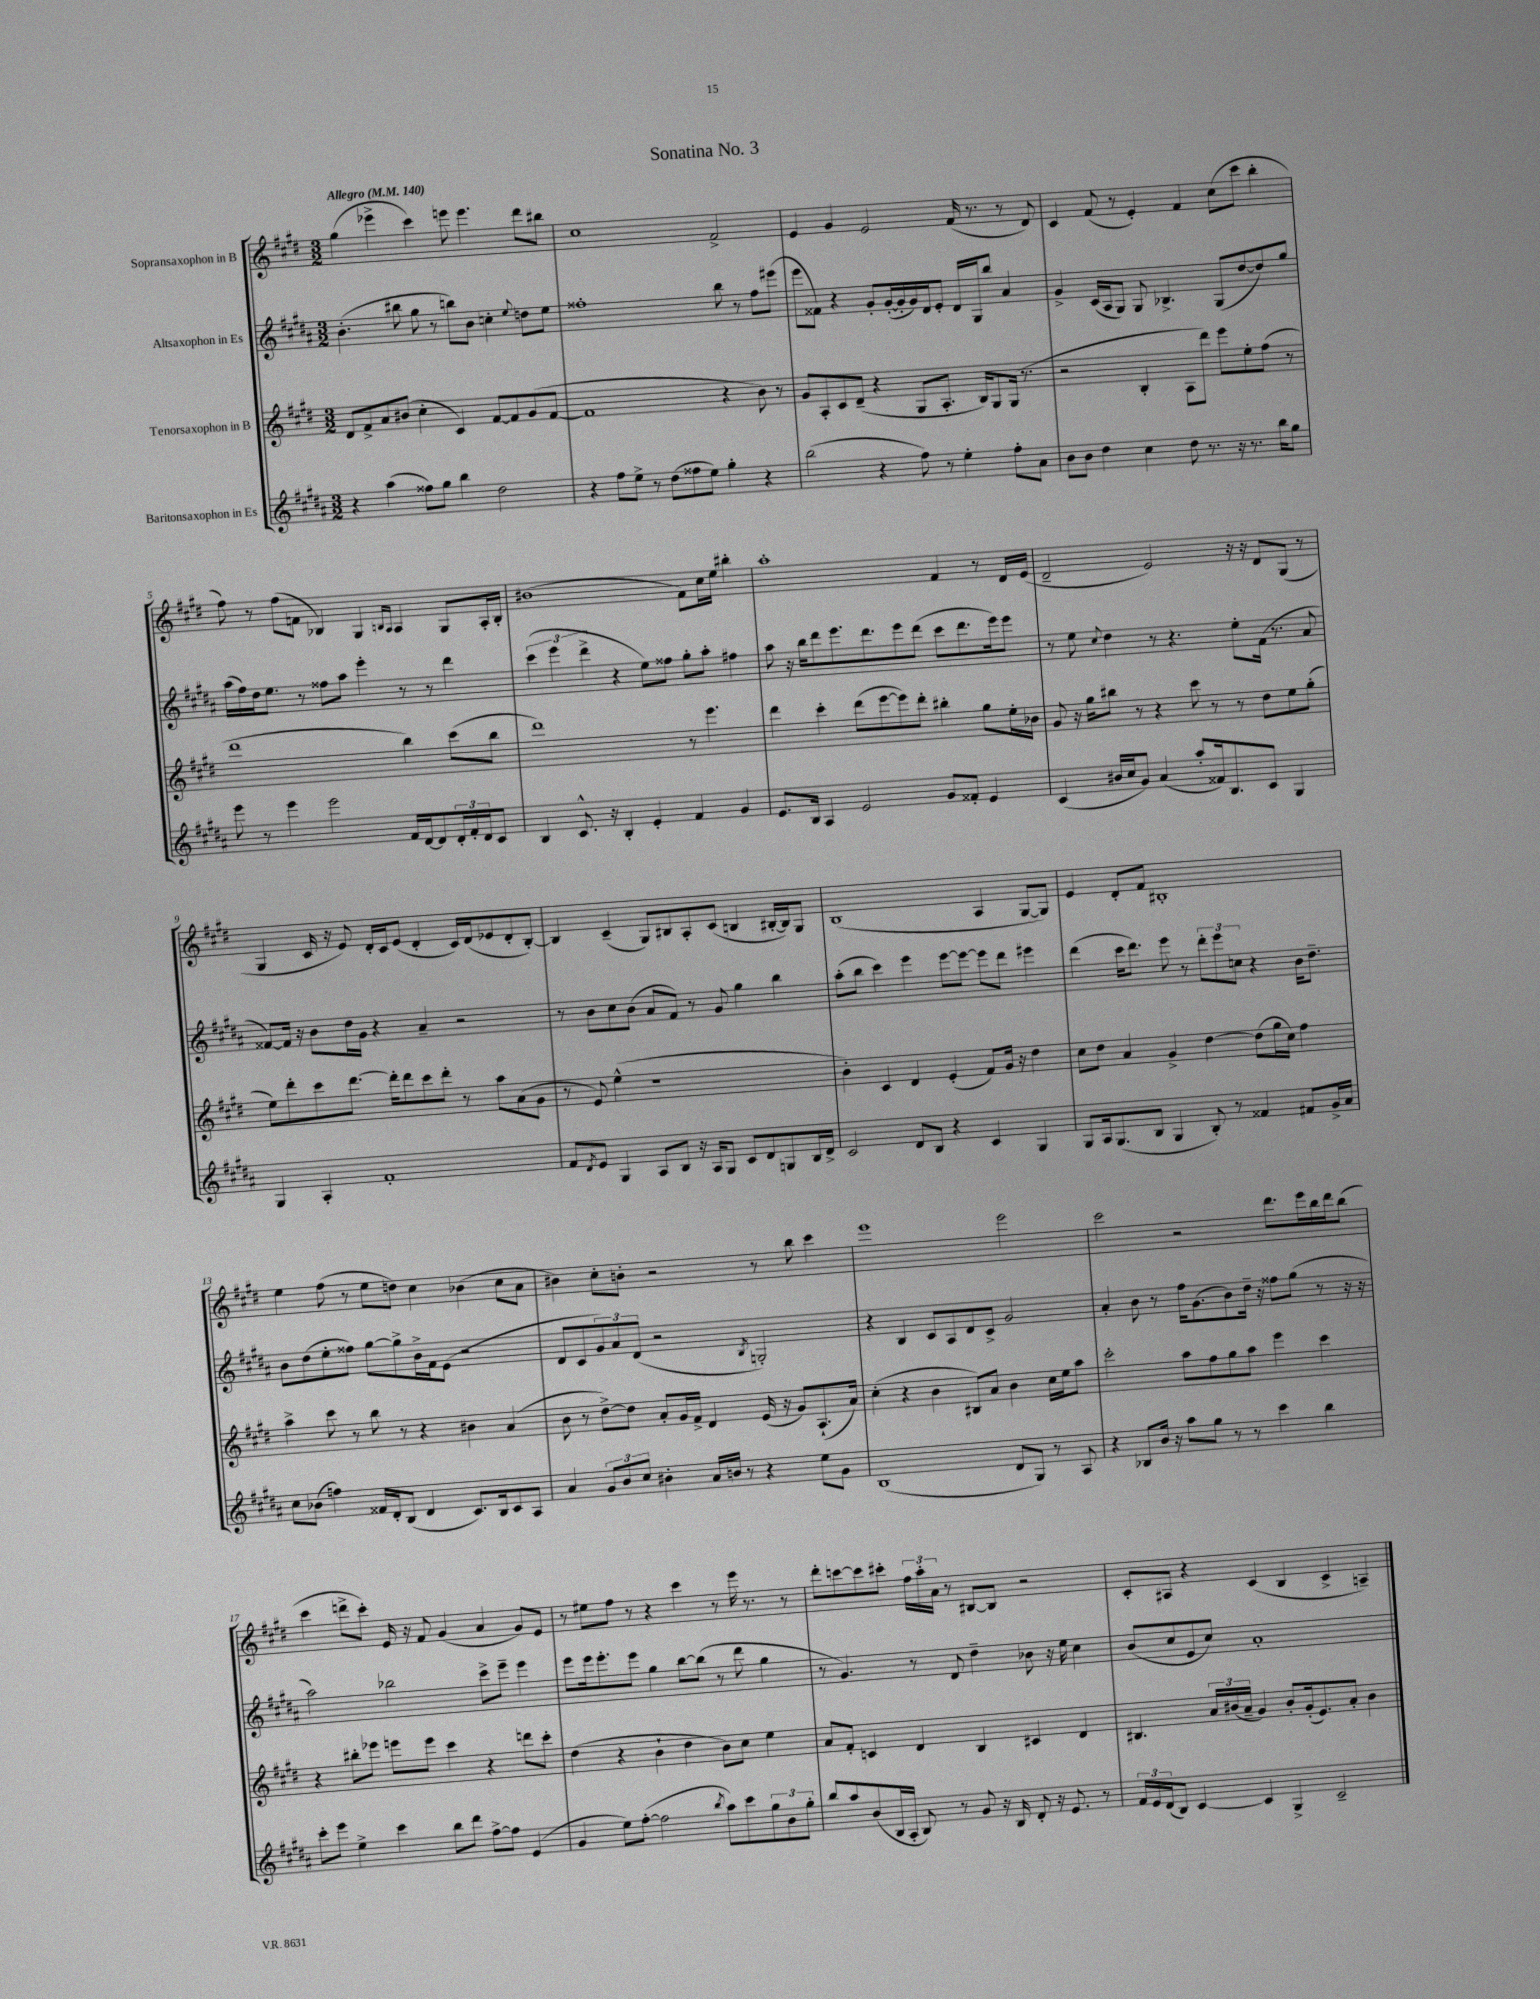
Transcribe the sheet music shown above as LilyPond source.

\header { title = "Sonatina No. 3" }
<<
\new StaffGroup <<
\new Staff = "s0" \with { instrumentName = "Sopransaxophon in B" } {
    \clef treble \key e \major \numericTimeSignature \time 3/2 \tempo "Allegro" 4 = 140
    gis''4( ees'''4-> cis'''4) e'''8 e'''4. dis'''8 bis''8 |
    cis''1 fis'2-> |
    e'4 gis'4 e'2 fis'16( r8. r8 dis'8) |
    cis'4 fis'8( r8 e'4-.) fis'4 cis''8( cis'''8 b''4-. |
    fis''8) r8 fis''8( f'8 bes4) gis4 \grace { b16 a16 } a4 gis8 a16-. b16-. |
    bis'1( fis'8) cis''16 e''16 bis''4-. |
    a''1-. fis'4 r8 dis'16 e'16( |
    dis'2-- e'2) r16 r16 dis'8 gis8( r8 |
    gis4 cis'16 r16 e'8) dis'16-. cis'16 e'8( dis'4-. cis'16) dis'16( ees'8 dis'8-. b8~-.) |
    b4 cis'4--( gis8) bis8 a8-. cis'8( b4 bis16~-. bis16) gis8 |
    b1( a4 gis8~ gis8) |
    e'4 dis'8-. fis'8 bis1-. |
    e''4 fis''8( r8 e''8 d''8) cis''4 bes'4( cis''8 a'8 |
    bis'4) cis''8-. b'8-. r2 r8 b''8 cis'''4 |
    e'''1 e'''2 |
    cis'''2 r2 dis'''8. e'''16 b''16 dis'''16 b''8( |
    cis'''4 d'''8-> cis'''8-.) e'16 r16 fis'8 gis'4( a'4 gis'8) e'8 |
    r8 eis''8 fis''8 r8 r4 cis'''4 r8 e'''16 r8. r8 |
    dis'''8-. c'''8~ c'''8 cis'''8-. \tuplet 3/2 { fis''16 a''16-. a'16 } r8 bis8~ bis8 r2 |
    cis'8-. ais8 r4 cis'4( b4 cis'4-> a4--) \bar "|." |
}
\new Staff = "s1" \with { instrumentName = "Altsaxophon in Es" } {
    \clef treble \key b \major \numericTimeSignature \time 3/2
    b'4.-.( bis''8 gis''8 r8 b''8) b'8 c''4-. \appoggiatura { e''8 } d''8 e''8 |
    fisis''1-. b''8 r8 fisis''8 eis'''8( |
    e'''8 fisis'8) r4 gis'8-. gis'16~-.( gis'16-. gis'16) dis'16 e'8-. dis'16 gis16 b''8 ais'4 |
    gis'4-> cis'16( ais16 gis8) gis8 bes4.-> gis8( dis''8~ dis''8) gis''8 |
    ais''16( fis''16) dis''16 e''8. r8 fisis''8 ais''8 e'''4-. r8 r8 dis'''4 |
    \tuplet 3/2 { cis'''4( e'''4 dis'''4-> } r4 e''8) fisis''8 gis''8-. ais''8-. fis''4 |
    ais''8 r16 b''16 dis'''8 e'''8. dis'''8. e'''8 dis'''8( cis'''8 dis'''8. e'''16) e'''8 |
    r8 e''8 \appoggiatura { cis''8 } dis''4 r8 r4. e''8-. fis'16( r8. ais'8 |
    fisis'8~) fisis'16 r16 b'8 dis''16 gis'16 r4 ais'4-- r2 |
    r8 b'8 cis''8 b'8( ais'8 fis'8) r8 gis'8 gis''4 b''4 |
    ais''8-.( b''8 cis'''4) e'''4 e'''8~ e'''8~ e'''8 dis'''8 eis'''4 |
    dis'''4( cis'''16 dis'''8.) e'''8 r8 \tuplet 3/2 { dis'''8-. e'''8 c''8 } r4 b'16 dis''8.-- |
    b'8 dis''8( e''8-. fisis''8) gis''8~ gis''8-> b'16-> fis'16 e'8( r2 |
    dis'8 cis'8 \tuplet 3/2 { gis'8) ais'8 dis'8( } r2 \acciaccatura { b8 } g2-.) |
    r4 b4 cis'8 ais8 dis'8 cis'8-> gis'2 |
    ais'4-. b'8 r8 fis''16 gis'8.( b'8) dis''16-- r16 fisis''8 gis''8( r8 r16 r16 |
    ais''2) bes''2 cis'''8-> e'''8-- e'''4 |
    e'''8 e'''16 e'''8.-. e'''8 gis''4 b''8~ b''8( r8 dis'''8 gis''4 |
    r8 gis'4.) r8 dis'8 dis''4-- bes'8 r16 e''16 cis''4 |
    b'8( cis''8 e'8 cis''8) ais'1-. \bar "|." |
}
\new Staff = "s2" \with { instrumentName = "Tenorsaxophon in B" } {
    \clef treble \key e \major \numericTimeSignature \time 3/2
    dis'8 fis'8-> a'8 bis'8( cis''4-. cis'4) fis'8~ fis'8 gis'8( fis'8~ |
    fis'1 r4 b'8) r8 |
    gis'8 a8-. cis'8 dis'8--( r4 gis8 a8.-. b16) gis8 gis16( r8. |
    r2 b4-. a8 dis'''8) e'''8 e''8-. fis''8( r8 |
    dis'''1 b''4) cis'''8( b''8 |
    dis'''1) r8 e'''4. |
    dis'''4 cis'''4-. dis'''8( e'''8~ e'''8) dis'''8-. bis''4-. gis''8 e''16-. bes'16 |
    gis'8 r16 gis''16 bis''8 r8 r4 cis'''8 r8 r8 dis''8 e''8 gis''8-.( |
    e''8) dis'''8-. cis'''8 dis'''8.~ dis'''16-. dis'''8 cis'''8 dis'''8-. r8 a''8 a'8( gis'8 |
    r8 e'8) e''4-^( r1 |
    b'4-.) cis'4 dis'4 e'4-.( fis'8) gis'16 r16 dis''4 |
    cis''8 dis''8 a'4 gis'4-> dis''4~ dis''8( gis''16 cis''16) fis''4 |
    a''4-> cis'''8 r8 b''8 r8 r4 bis'4 a'4( |
    b'8 r8 dis''8~->) dis''8 a'8-. gis'16 fis'16-> dis'4 e'16( r16 gis'8) a8.-!( a'16) |
    cis''4-.( r4 b'4 bis8) a'8 b'4 cis''16 e''16 a''8 |
    cis'''2-. a''8 fis''8 gis''8 a''8 e'''4 cis'''4 |
    r4 bis''8-. ees'''8 e'''8 e'''8 cis'''4 r4 d'''8 cis'''8-. |
    dis''4( r4 b'4-! dis''4 b'8) cis''8 e''4 |
    a'8 fis'8-. c'4 dis'4 b4 cis'4 dis'4 |
    bis4. \tuplet 3/2 { a'16 bis'16( a'16-- } gis'4) bis'8-. gis'16-.( e'8.) a'8-. bis'4 \bar "|." |
}
\new Staff = "s3" \with { instrumentName = "Baritonsaxophon in Es" } {
    \clef treble \key b \major \numericTimeSignature \time 3/2
    r4 ais''4( fisis''8) gis''8 b''4 dis''2 |
    r4 fis''8 e''8-> r8 dis''8( fisis''8 e''8) gis''4-. r4 |
    b''2( r4 fis''8) r8 e''4-. fis''8-. ais'8 |
    b'8 b'8 dis''4 cis''4 dis''8 r8. r16 r8. b''16 gis''8 |
    e'''8 r8 e'''4 e'''2 fis'16 dis'16~ dis'8 \tuplet 3/2 { dis'16-. fis'16-. dis'16 } cis'8 |
    b4 cis'8.-^ r16 b4-. e'4-. fis'4 gis'4 |
    e'8. b16 ais4 e'2 gis'8 fisis'8-. e'4 |
    cis'4( bis'16 cis''16 gis'8) ais'4( ais''8-. fisis'16) b8. cis'8 gis4 |
    gis4 ais4-. fis'1-. |
    fis'8 \acciaccatura { dis'8 } e'8 gis4 ais8 b8 r16 ais16 gis8 cis'8 dis'8 g8 b16 dis'16-> |
    cis'2 dis'8 b8 r4 cis'4 gis4 |
    gis8 ais16 gis8.( b8 gis4 b8-.) r8 fisis'4 fis'8 gis'16-> ais'16 |
    cis''8 bes'8( f''4) fisis'16 dis'16-. b8( dis'4 cis'8.) b16 cis'8 ais8 |
    ais'4 \tuplet 3/2 { gis'8 b'8 cis''8 } bis'4-. ais'16 b'16 r8 r4 e''8 gis'8 |
    b1( dis'8 gis8) r8 ais8 |
    r4 bes8 b'16 r16 ais''8 gis''8 r8 r8 cis'''4 b''4 |
    cis'''8-. e'''8 e''4-> cis'''4 b''8 dis'''8 fis''8~-> fis''8 e'4( |
    gis'4 e''8) fis''8~-.( fis''2 \acciaccatura { b''8 } ais''8) cis'''8 \tuplet 3/2 { gis''8 b'8 gis''8-. } |
    b''8 ais''8 b'8( b16 ais16-. b8) r8 gis'8 r16 b16 dis'8-. r16 e'8. r8 |
    \tuplet 3/2 { fis'16 e'16 dis'16( } b8) cis'4~ cis'4 gis4-> cis'2-- \bar "|." |
}
>>
>>
